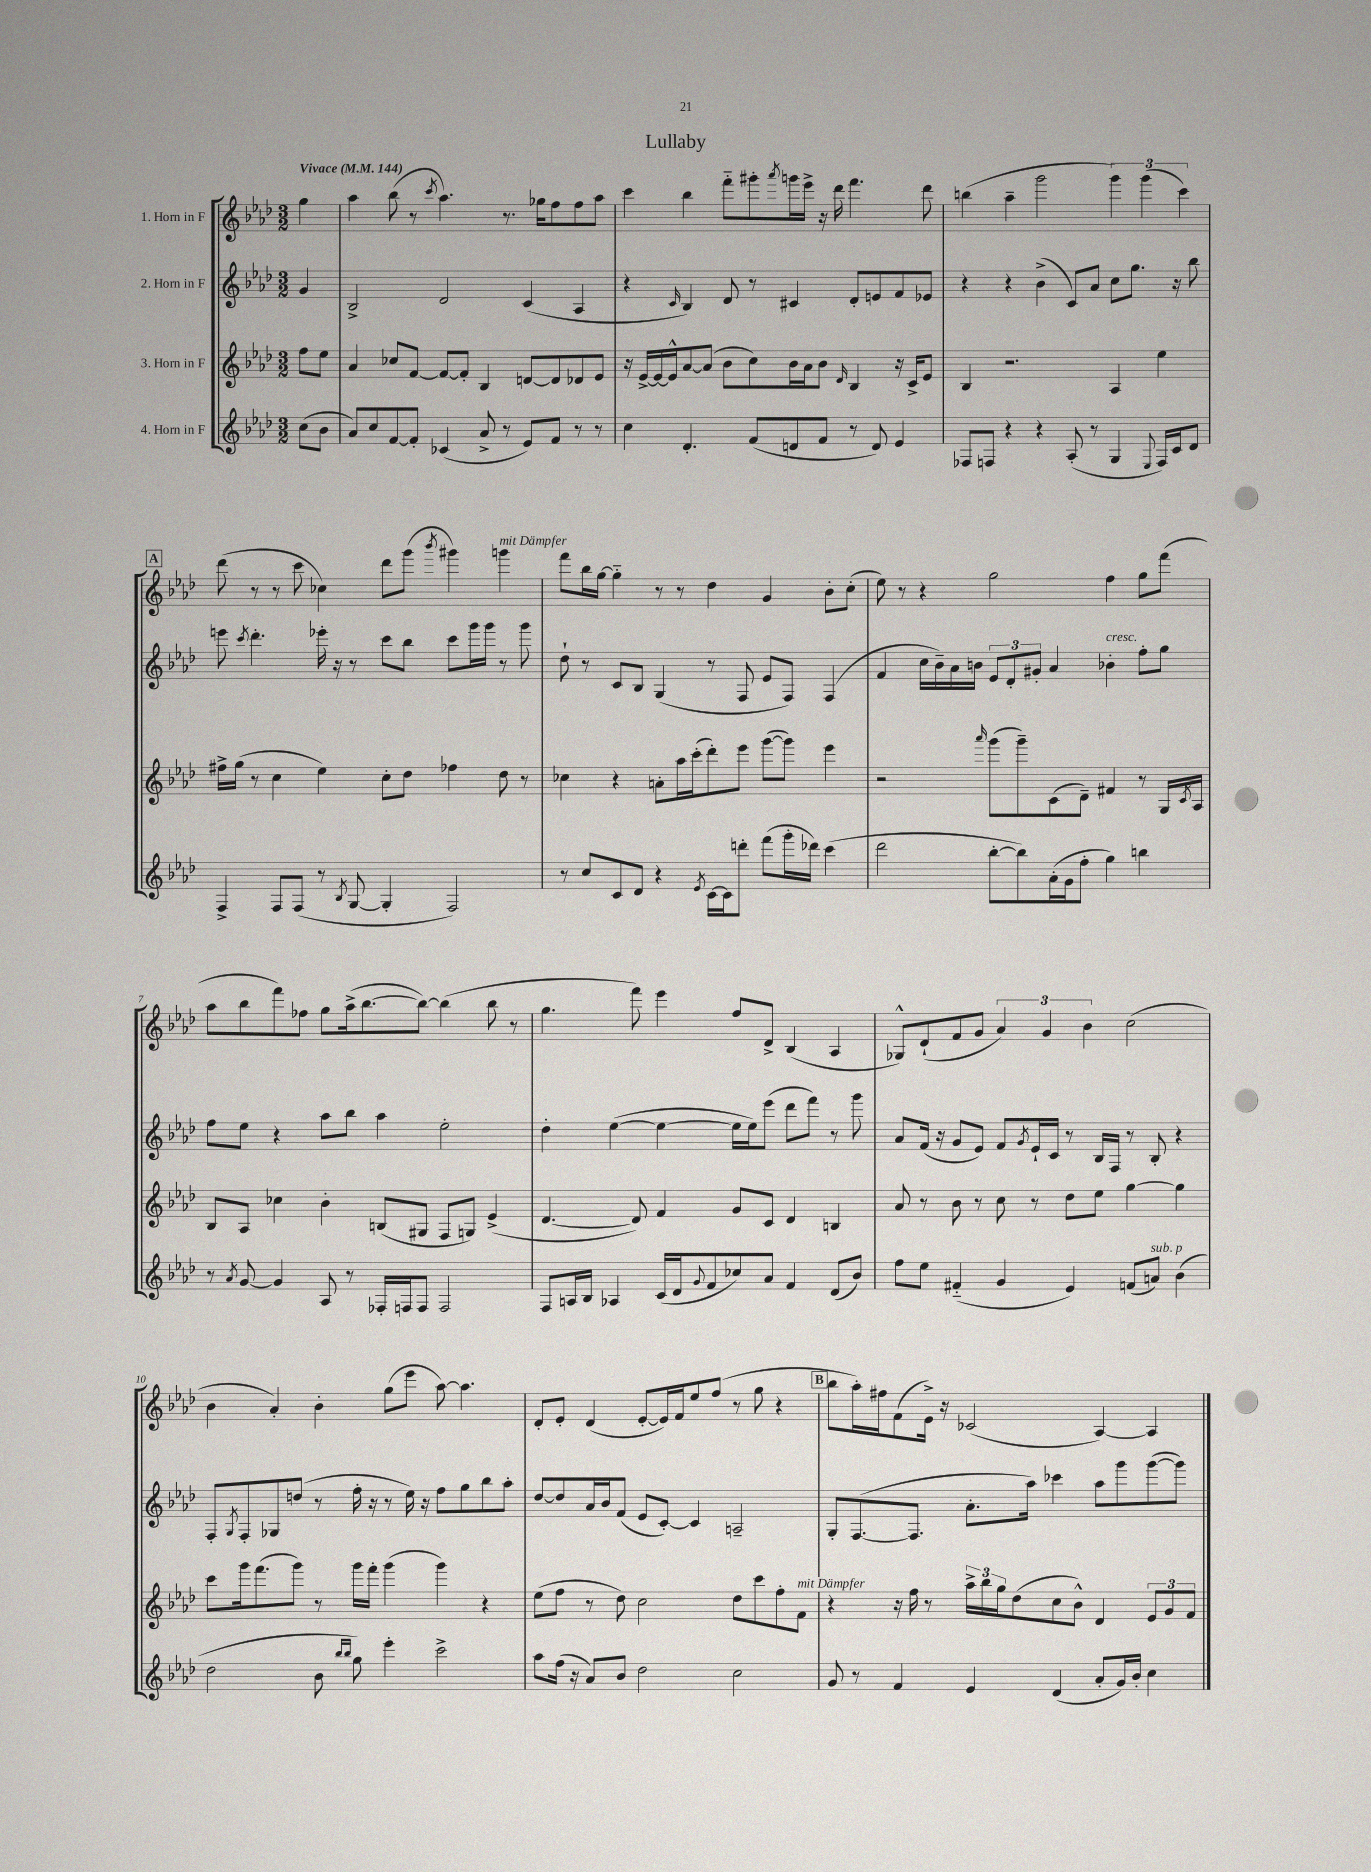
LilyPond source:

\header { title = "Lullaby" }
<<
\new StaffGroup <<
\new Staff = "s0" \with { instrumentName = "1. Horn in F" } {
    \clef treble \key aes \major \numericTimeSignature \time 3/2 \partial 4 \tempo "Vivace" 4 = 144
    g''4 |
    aes''4 bes''8( r8 \acciaccatura { c'''8 } aes''4.) r8. ges''16 f''8 f''8 aes''8 |
    c'''4 bes''4 f'''8-_ gis'''8-. \acciaccatura { aes'''8 } g'''16 ees'''16-> r16 des'''16 f'''4. des'''8 |
    b''4( aes''4-- g'''2 \tuplet 3/2 { g'''4) g'''4( c'''4) } |
    \mark \markup { \box "A" } des'''8( r8 r8 c'''8 ces''4) des'''8 g'''8( \acciaccatura { bes'''8 } gis'''4) g'''4^\markup { \italic "mit Dämpfer" } |
    f'''8 bes''16 g''16~ g''4-_ r8 r8 des''4 g'4 bes'8-. c''8-.( |
    ees''8) r8 r4 g''2 f''4 g''8 f'''8( |
    aes''8 bes''8 f'''8) fes''8 g''8 aes''16->( bes''8.~ bes''8~) bes''4( bes''8 r8 |
    g''4. f'''8) ees'''4 f''8 des'8-> bes4( aes4 |
    ges8-^) des'8-!( f'8 g'8 \tuplet 3/2 { aes'4) g'4 bes'4 } c''2( |
    bes'4 aes'4-.) bes'4-. g''8( ees'''8 aes''8~) aes''4. |
    des'8-. ees'8-. des'4( ees'8~-. ees'16) f'16 ees''8 f''8( r8 g''8 r4 |
    \mark \markup { \box "B" } bes''8 aes''16-.) fis''16 f'8( ees'16->) r16 ces'2( aes4~) aes4 \bar "|." |
}
\new Staff = "s1" \with { instrumentName = "2. Horn in F" } {
    \clef treble \key aes \major \numericTimeSignature \time 3/2 \partial 4
    g'4 |
    bes2-> des'2 c'4( aes4 |
    r4 \grace { c'16 } bes4) des'8 r8 cis'4 des'8-. e'8 f'8 ees'8 |
    r4 r4 bes'4->( c'8) aes'8 c''8 g''8. r16 bes''8 |
    \mark \markup { \box "A" } e'''8 \acciaccatura { c'''8 } des'''4.-. ees'''16-. r16 r8 c'''8 bes''8 c'''8 g'''16 g'''16 r8 g'''8 |
    des''8-! r8 c'8 bes8 g4( r8 f8 ees'8 f8) f4( |
    f'4 c''16 bes'16--) aes'16 b'16 \tuplet 3/2 { ees'8 des'8-. gis'8-. } aes'4 bes'4-.^\markup { \italic "cresc." } f''8-. g''8 |
    f''8 ees''8 r4 aes''8 bes''8 aes''4 ees''2-. |
    des''4-. ees''4~( ees''4~ ees''16 ees''16) ees'''8( des'''8 f'''8) r8 g'''8 |
    aes'8 f'16( r16 g'8 ees'8) f'8 \acciaccatura { g'8 } ees'16-! c'16 r8 bes16 f16 r8 bes8-. r4 |
    f8-. \acciaccatura { g8 } f8-. ges8 d''8( r8 f''16-. r16 r8 ees''16) r16 f''8 g''8 bes''8 aes''8-. |
    des''8~ des''8 aes'16 bes'16 f'8( ees'8 c'8~-.) c'4 a2-- |
    \mark \markup { \box "B" } g8-. f8.~( f8. aes'8.-. aes''16) ces'''4 aes''8 g'''8 g'''8~( g'''8) \bar "|." |
}
\new Staff = "s2" \with { instrumentName = "3. Horn in F" } {
    \clef treble \key aes \major \numericTimeSignature \time 3/2 \partial 4
    f''8 ees''8 |
    aes'4 ces''8 f'8~ f'8~ f'8-. bes4 d'8~ d'8 des'8 ees'8 |
    r16 ees'16~-> ees'16~ ees'16-^ aes'8~ aes'8( bes'8 c''8) bes'16 aes'16 bes'8 \grace { des'16 } bes4 r16 c'16-> ees'8 |
    bes4 r2. aes4 ees''4 |
    \mark \markup { \box "A" } fis''16-> g''16( r8 c''4 ees''4) c''8-. des''8 fes''4 des''8 r8 |
    ces''4 r4 a'8-. aes''16 c'''16-.( des'''8-.) ees'''8 g'''8~( g'''8) ees'''4 |
    r2 \grace { aes'''16 } g'''8( g'''8--) c'8( des'8--) fis'4 r8 g16 \acciaccatura { c'8 } aes16 |
    bes8 aes8 ces''4 bes'4-. b8( gis8 f8 g8) ees'4->( |
    des'4.~ des'8) f'4 g'8 c'8 des'4 b4 |
    aes'8 r8 bes'8 r8 c''8 r8 des''8 ees''8 g''4~ g''4 |
    c'''8 g'''16 f'''8.( g'''8) r8 g'''16 f'''16-. g'''4( g'''4) r4 |
    ees''8( f''8 r8 des''8) c''2 des''8 c'''8 f''8-. f'8^\markup { \italic "mit Dämpfer" } |
    \mark \markup { \box "B" } r4 r16 f''16 r8 \tuplet 3/2 { aes''16-> bes''16 g''16 } des''8( c''8 bes'8-^) des'4 \tuplet 3/2 { ees'8 g'8 f'8 } \bar "|." |
}
\new Staff = "s3" \with { instrumentName = "4. Horn in F" } {
    \clef treble \key aes \major \numericTimeSignature \time 3/2 \partial 4
    c''8( bes'8 |
    aes'8) c''8 f'8~ f'8-. ces'4( aes'8-> r8 ees'8) f'8 r8 r8 |
    c''4 des'4.-. f'8( d'8 f'8 r8 d'8) ees'4 |
    fes8 f8 r4 r4 aes8-.( r8 g4 \appoggiatura { ees8 } f16) c'16 des'8 |
    \mark \markup { \box "A" } f4-> f8 f8( r8 \acciaccatura { bes8 } g8~ g4-. f2) |
    r8 c''8 c'8 des'8 r4 \acciaccatura { ees'8 } c'16~ c'16 d'''8-. f'''8( g'''16-. des'''16) c'''4( |
    des'''2 bes''8~-. bes''8) aes'16-.( g'16 f''8-. g''4) b''4 |
    r8 \acciaccatura { aes'8 } g'8~ g'4 aes8 r8 fes16-. f16 f8 f2 |
    f8 a16 bes16 aes4 c'16( des'16 \appoggiatura { g'8 } f'8 ces''8) aes'8 f'4 des'8( bes'8) |
    f''8 ees''8 fis'4-_( g'4 ees'4) f'8( a'8^\markup { \italic "sub. p" }) bes'4( |
    des''2 bes'8 \grace { bes''16 bes''16 } g''8) ees'''4-. c'''2-> |
    aes''8 f''16( r16 aes'8) bes'8 des''2 c''2 |
    \mark \markup { \box "B" } g'8 r8 f'4 ees'4 des'4( aes'8-. g'16) bes'16-. c''4 \bar "|." |
}
>>
>>
